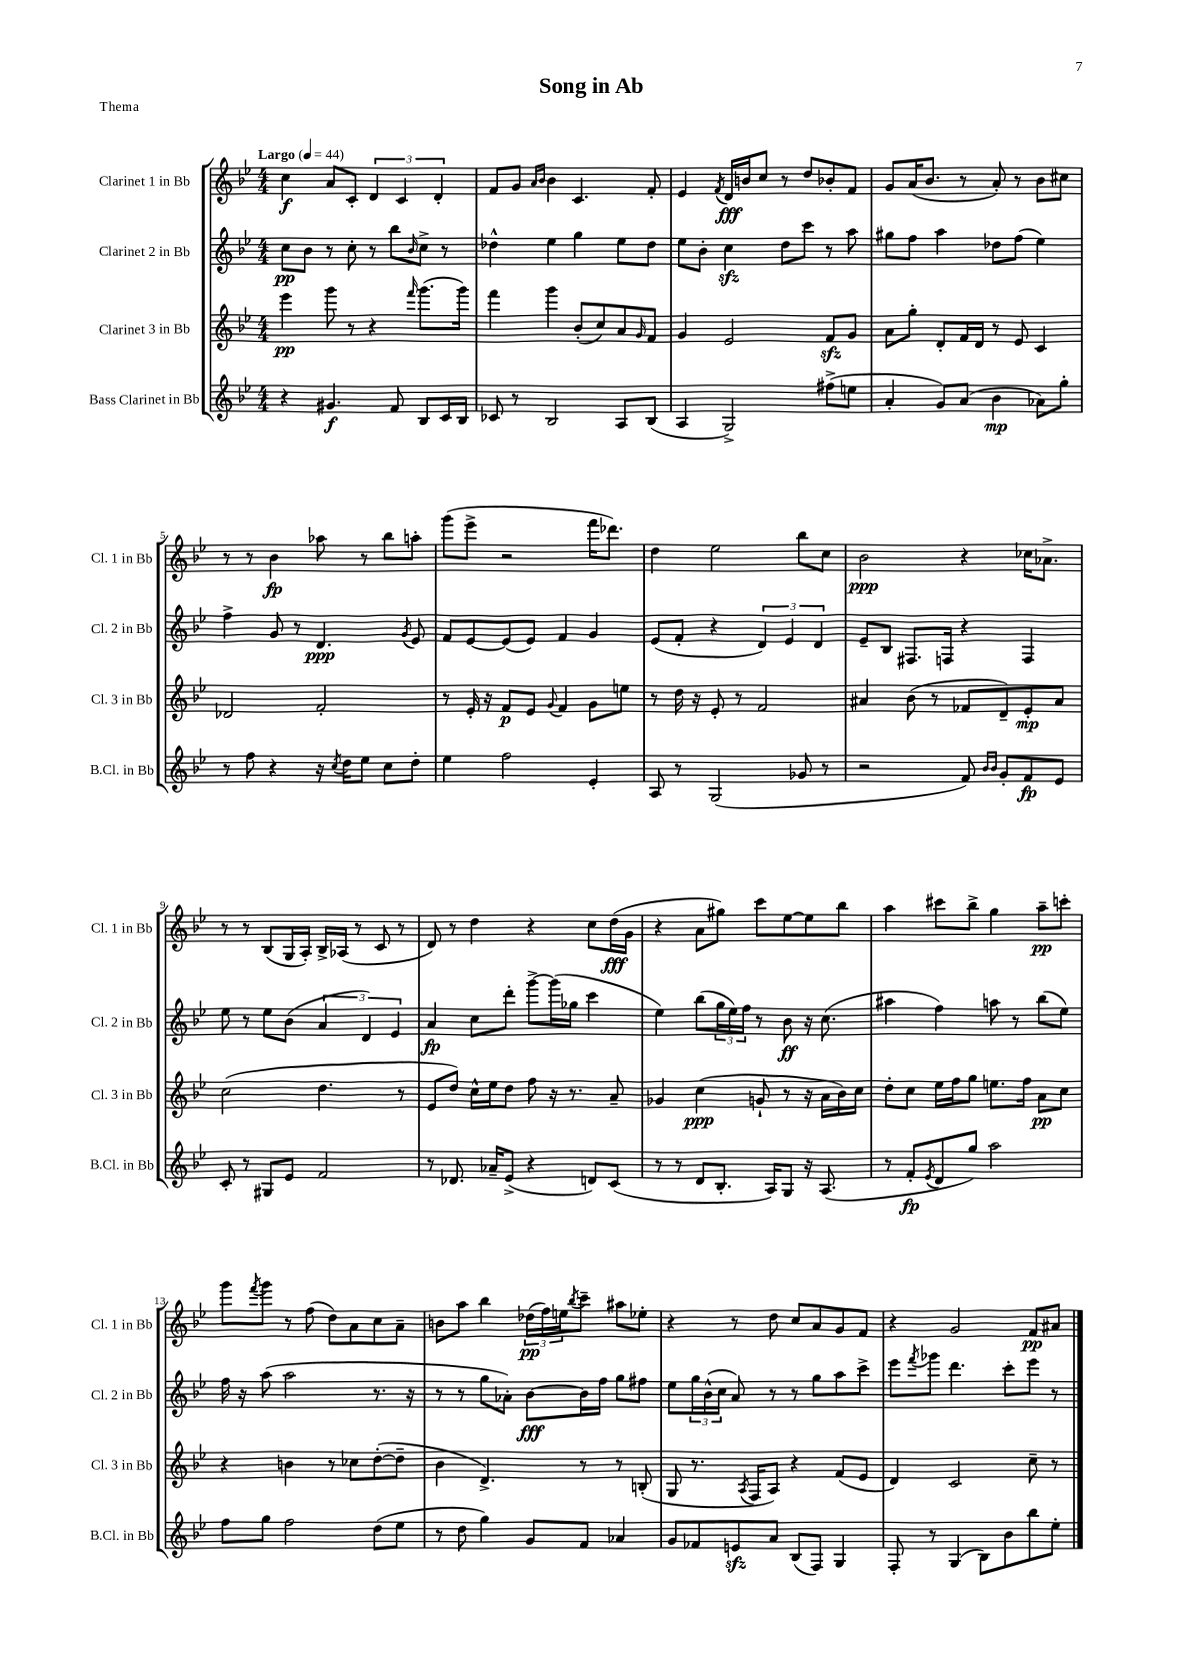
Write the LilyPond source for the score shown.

\header { title = "Song in Ab" piece = "Thema" }
<<
\new StaffGroup <<
\new Staff = "s0" \with { instrumentName = "Clarinet 1 in Bb" shortInstrumentName = "Cl. 1 in Bb" } {
    \clef treble \key bes \major \numericTimeSignature \time 4/4 \tempo "Largo" 4 = 44
    c''4\f a'8 c'8-. \tuplet 3/2 { d'4 c'4 d'4-. } |
    f'8 g'8 \grace { a'16 bes'16 } bes'4 c'4. f'8-. |
    ees'4 \acciaccatura { f'8 } d'16\fff b'16 c''8 r8 d''8 bes'8-. f'8 |
    g'8 a'16( bes'8. r8 a'8-.) r8 bes'8 cis''8 |
    r8 r8 bes'4\fp aes''8 r8 bes''8 a''8-. |
    g'''8( ees'''8-> r2 f'''16 des'''8.) |
    d''4 ees''2 bes''8 c''8 |
    bes'2\ppp r4 ces''16 aes'8.-> |
    r8 r8 bes8( g16 a16-.) bes16-> aes16( r8 c'8 r8 |
    d'8) r8 d''4 r4 c''8 d''16\fff( g'16 |
    r4 a'8 gis''8) c'''8 ees''8~ ees''8 bes''8 |
    a''4 cis'''8 bes''8-> g''4 a''8--\pp c'''8-. |
    g'''8 \acciaccatura { f'''8 } g'''8 r8 f''8( d''8) a'8 c''8 a'8-- |
    b'8 a''8 bes''4 \tuplet 3/2 { des''16\pp( f''16) e''16 } \acciaccatura { bes''8 } c'''8-- ais''8 ees''8-. |
    r4 r8 d''8 c''8 a'8 g'8 f'8 |
    r4 g'2 f'8\pp ais'8 \bar "|." |
}
\new Staff = "s1" \with { instrumentName = "Clarinet 2 in Bb" shortInstrumentName = "Cl. 2 in Bb" } {
    \clef treble \key bes \major \numericTimeSignature \time 4/4
    c''8\pp bes'8 r8 c''8-. r8 bes''8 \grace { bes'16 } c''8-> r8 |
    des''4-^ ees''4 g''4 ees''8 des''8 |
    ees''8 bes'8-. c''4\sfz d''8 c'''8 r8 a''8 |
    gis''8 f''8 a''4 des''8 f''8( ees''4) |
    f''4-> g'8 r8 d'4.\ppp \acciaccatura { g'8 } ees'8 |
    f'8 ees'8~ ees'8( ees'8) f'4 g'4 |
    ees'8( f'8-. r4 \tuplet 3/2 { d'4) ees'4 d'4 } |
    ees'8-- bes8 fis8. f16 r4 f4 |
    ees''8 r8 ees''8 bes'8( \tuplet 3/2 { a'4 d'4) ees'4 } |
    a'4\fp c''8 d'''8-. g'''8~-> g'''16( ges''16 c'''4 |
    ees''4) bes''8( \tuplet 3/2 { g''16 ees''16) f''16 } r8 bes'8\ff r16 c''8.( |
    ais''4 f''4) a''8 r8 bes''8( ees''8) |
    f''16 r16 a''8( a''2 r8. r16 |
    r8 r8 g''8 aes'8-.) bes'8~\fff bes'16 f''16 g''8 fis''8 |
    ees''8 \tuplet 3/2 { g''16 bes'16-^( c''16 } a'8) r8 r8 g''8 a''8 c'''8-> |
    ees'''8 \acciaccatura { f'''8 } ges'''8 d'''4. c'''8-. ees'''8 r8 \bar "|." |
}
\new Staff = "s2" \with { instrumentName = "Clarinet 3 in Bb" shortInstrumentName = "Cl. 3 in Bb" } {
    \clef treble \key bes \major \numericTimeSignature \time 4/4
    ees'''4\pp g'''8 r8 r4 \grace { f'''16 } g'''8.( g'''16) |
    f'''4 g'''4 bes'8-.( c''8) a'8 \grace { g'16 } f'8 |
    g'4 ees'2 f'8\sfz g'8 |
    a'8 g''8-. d'8-. f'16 d'16 r8 ees'8 c'4 |
    des'2 f'2-. |
    r8 ees'16-. r16 f'8\p ees'8 \appoggiatura { g'8 } f'4 g'8 e''8 |
    r8 d''16 r16 ees'8-. r8 f'2 |
    ais'4 bes'8( r8 fes'8 d'8--) ees'8-.\mp ais'8 |
    c''2( d''4. r8 |
    ees'8 d''8) c''16-^ ees''16 d''8 f''8 r16 r8. a'8-- |
    ges'4 c''4\ppp( g'8-! r8 r16 a'16 bes'16) c''16 |
    d''8-. c''8 ees''16 f''16 g''8 e''8. f''16 a'8\pp c''8 |
    r4 b'4 r8 ces''8 d''8~-.( d''8-- |
    bes'4 d'4.->) r8 r8 b8-.( |
    g8 r8. \acciaccatura { a8 } f16 a8) r4 f'8( ees'8 |
    d'4) c'2 c''8-- r8 \bar "|." |
}
\new Staff = "s3" \with { instrumentName = "Bass Clarinet in Bb" shortInstrumentName = "B.Cl. in Bb" } {
    \clef treble \key bes \major \numericTimeSignature \time 4/4
    r4 gis'4.\f f'8 bes8 c'16 bes16 |
    ces'8 r8 bes2 a8 bes8( |
    a4 g2->) fis''8->( e''8 |
    a'4-. g'8) a'8( bes'4\mp aes'8) g''8-. |
    r8 f''8 r4 r16 \acciaccatura { c''8 } d''16 ees''8 c''8 d''8-. |
    ees''4 f''2 ees'4-. |
    a8 r8 g2( ges'8 r8 |
    r2 f'8) \grace { bes'16 bes'16 } g'8-. f'8\fp ees'8 |
    c'8-. r8 gis8 ees'8 f'2 |
    r8 des'8. aes'16-- ees'8->( r4 d'8) c'8( |
    r8 r8 d'8 bes8.-. a16) g8 r16 a8.( |
    r8 f'8-.\fp \acciaccatura { ees'8 } d'8 g''8) a''2 |
    f''8 g''8 f''2 d''8( ees''8 |
    r8 d''8 g''4) g'8 f'8 aes'4 |
    g'8 fes'8 e'8\sfz a'8 bes8( f8) g4 |
    f8-. r8 g4( bes8) bes'8 bes''8 ees''8-. \bar "|." |
}
>>
>>
